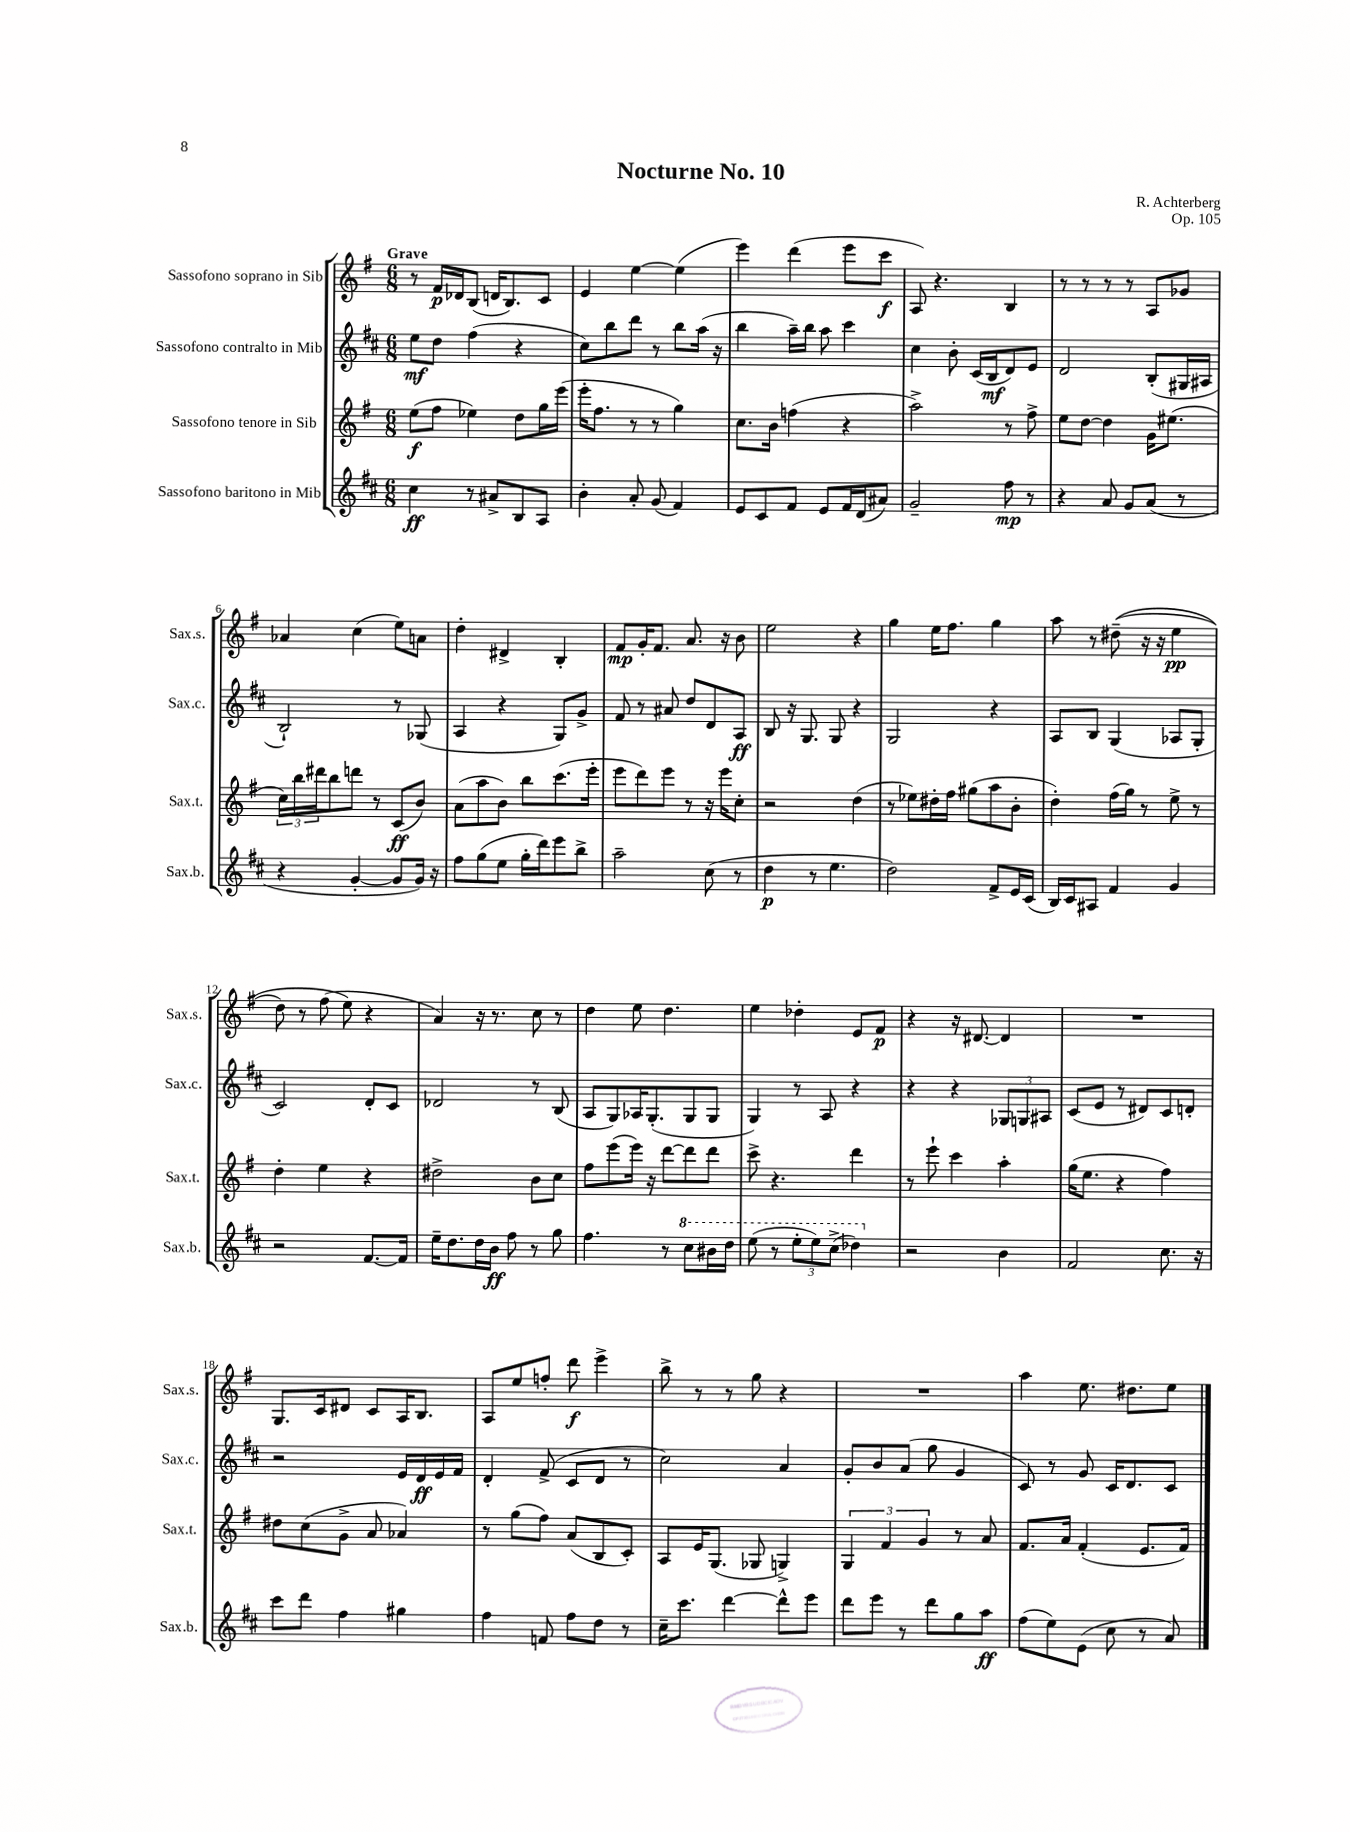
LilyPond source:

\header { title = "Nocturne No. 10" composer = "R. Achterberg" opus = "Op. 105" }
<<
\new StaffGroup <<
\new Staff = "s0" \with { instrumentName = "Sassofono soprano in Sib" shortInstrumentName = "Sax.s." } {
    \clef treble \key g \major \numericTimeSignature \time 6/8 \tempo "Grave"
    r8 fis'16\p des'16 b8( d'16 b8.) c'8 |
    e'4 e''4~ e''4( |
    e'''4) d'''4( e'''8 c'''8\f |
    a8) r4. b4 |
    r8 r8 r8 r8 a8 ges'8 |
    aes'4 c''4( e''8) a'8 |
    d''4-. dis'4-> b4-. |
    fis'8\mp g'16-. fis'8. a'8. r16 b'8 |
    e''2 r4 |
    g''4 e''16 fis''8. g''4 |
    a''8 r8 dis''8--(\( r16 r16 e''4\pp |
    d''8) r8 fis''8( e''8\) r4 |
    a'4) r16 r8. c''8 r8 |
    d''4 e''8 d''4. |
    e''4 des''4-. e'8 fis'8\p |
    r4 r16 dis'8.~ dis'4 |
    R2. |
    g8. c'16 dis'8 c'8 a16 b8. |
    a8 e''8 f''8-. d'''8\f e'''4-> |
    b''8-> r8 r8 g''8 r4 |
    R2. |
    a''4 e''8. dis''8. e''8 \bar "|." |
}
\new Staff = "s1" \with { instrumentName = "Sassofono contralto in Mib" shortInstrumentName = "Sax.c." } {
    \clef treble \key d \major \numericTimeSignature \time 6/8
    e''8\mf d''8 fis''4( r4 |
    cis''8) b''8 d'''8 r8 b''8 a''16( r16 |
    b''4 a''16--) b''16 a''8 cis'''4 |
    cis''4 b'8-. cis'16( b16\mf d'8) e'8 |
    d'2 b8-.( gis16 ais16 |
    b2-!) r8 ges8( |
    a4 r4 g8) g'8-> |
    fis'8 r8 ais'8 d''8 d'8 a8\ff |
    b8 r16 g8. g8 r4 |
    g2 r4 |
    a8 b8 g4( aes8 g8-. |
    cis'2) d'8-. cis'8 |
    des'2 r8 b8( |
    a8 g8) aes16 g8.-.( g8 g8 |
    g4) r8 a8 r4 |
    r4 r4 \tuplet 3/2 { ges8 g8 ais8 } |
    cis'8( e'8 r8 dis'8) cis'8 d'8-. |
    r2 e'16 d'16\ff e'16 fis'16 |
    d'4-. fis'8->( cis'8 d'8 r8 |
    cis''2) a'4 |
    g'8-. b'8 a'8( g''8 g'4 |
    cis'8) r8 g'8 cis'16 d'8. cis'8 \bar "|." |
}
\new Staff = "s2" \with { instrumentName = "Sassofono tenore in Sib" shortInstrumentName = "Sax.t." } {
    \clef treble \key g \major \numericTimeSignature \time 6/8
    e''8\f( fis''8 ees''4) d''8 g''16 e'''16( |
    e'''16-. fis''8. r8 r8 g''4) |
    c''8. b'16 f''4( r4 |
    a''2->) r8 fis''8-> |
    e''8 d''8~ d''4 g'16 eis''8.( |
    \tuplet 3/2 { c''16) b''16 dis'''16 } b''8 d'''8 r8 c'8\ff( b'8) |
    a'8( a''8 b'8) b''8 c'''8.( e'''16-. |
    e'''8 d'''8) e'''8 r8 r16 e'''16 c''8-. |
    r2 d''4( |
    r8 ees''8) dis''16-. fis''16 gis''8( a''8 b'8-. |
    d''4-.) fis''16( g''16) r8 e''8-> r8 |
    d''4-. e''4 r4 |
    dis''2-> b'8 c''8 |
    fis''8 e'''8( e'''16) r16 d'''8~ d'''8 d'''8 |
    c'''8-> r4. d'''4 |
    r8 e'''8-! c'''4 a''4-. |
    g''16( e''8. r4 fis''4) |
    dis''8 c''8( g'8-> a'8 aes'4) |
    r8 g''8( fis''8) a'8( b8 c'8-.) |
    a8 e'16 g8.( ges8 g4->) |
    \tuplet 3/2 { g4 fis'4 g'4 } r8 a'8 |
    fis'8. a'16 fis'4-.( e'8. fis'16) \bar "|." |
}
\new Staff = "s3" \with { instrumentName = "Sassofono baritono in Mib" shortInstrumentName = "Sax.b." } {
    \clef treble \key d \major \numericTimeSignature \time 6/8
    cis''4\ff r8 ais'8-> b8 a8 |
    b'4-. a'8-. g'8( fis'4) |
    e'8 cis'8 fis'8 e'8 fis'16 d'16( ais'8) |
    g'2-- fis''8\mp r8 |
    r4 a'8 g'8 a'8( r8 |
    r4 g'4~-. g'8 g'16) r16 |
    fis''8 g''8( e''8 g''16-. d'''16) e'''8 b''8-> |
    a''2-- cis''8( r8 |
    d''4\p r8 e''4. |
    d''2) fis'8-> e'16 cis'16( |
    b16) cis'16 ais8 fis'4 g'4 |
    r2 fis'8.~ fis'16 |
    e''16-- d''8. d''16 b'16\ff fis''8 r8 g''8 |
    fis''4. r8 \ottava #1 cis'''8 bis''16 d'''16 |
    e'''8( r8 \tuplet 3/2 { e'''8-. e'''8) cis'''8->( } des'''4) \ottava #0 |
    r2 b'4 |
    fis'2 cis''8. r16 |
    cis'''8 d'''8 fis''4 gis''4 |
    fis''4 f'8 fis''8 d''8 r8 |
    cis''16-- cis'''8. d'''4~ d'''8-^ e'''8 |
    d'''8 e'''8 r8 d'''8 g''8 a''8\ff |
    fis''8( e''8) e'8( cis''8 r8 a'8) \bar "|." |
}
>>
>>
